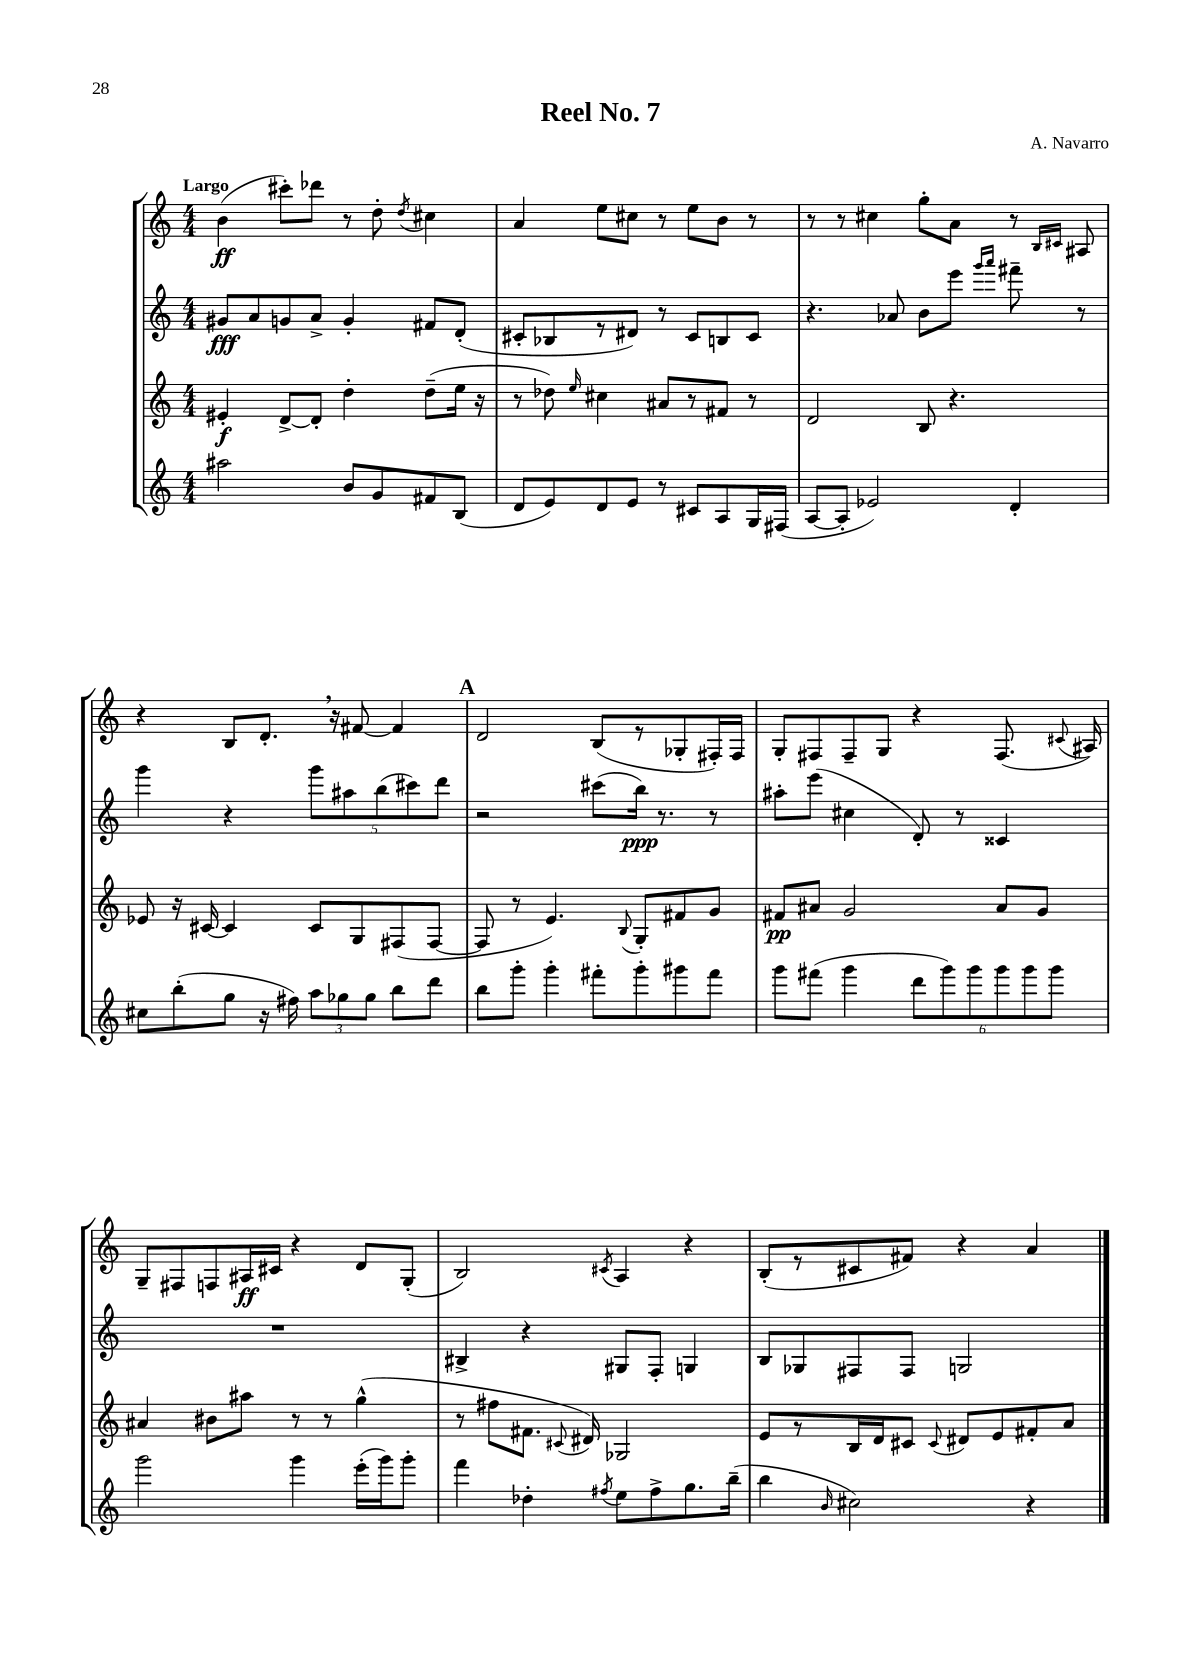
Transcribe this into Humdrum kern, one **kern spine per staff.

**kern	**kern	**kern	**kern
*staff4	*staff3	*staff2	*staff1
*clefG2	*clefG2	*clefG2	*clefG2
*k[]	*k[]	*k[]	*k[]
*M4/4	*M4/4	*M4/4	*M4/4
2aa#\	4e#'/	8g#/L	(4b\
.	.	8a/	.
.	[8d^/L	8g/	8ccc#'\L)
.	8d'/]J	8a^/J	8ddd-\J
8b/L	4dd'\	4g'/	8r
8g/	.	.	8dd'\
.	.	.	8qdd/
8f#/	(8dd~\L	8f#/L	4cc#\
(8B/J	16ee\Jk	(8d'/J	.
.	16r	.	.
=	=	=	=
8d/L	8r	8c#'/L	4a/
8e/)	8dd-\)	8B-/	.
.	16qqee/	.	.
8d/	4cc#\	8r	8ee\L
8e/J	.	8d#/J)	8cc#\J
8r	8a#/L	8r	8r
8c#/L	8r	8c#/L	8ee\L
8A/	8f#/J	8B/	8b\J
16G/L	8r	8c#/J	8r
(16F#/JJ	.	.	.
=	=	=	=
[8A/L	2d/	4.r	8r
8A'/]J	.	.	8r
2e-/)	.	.	4cc#\
.	.	8a-/	.
.	8B/	8b\L	8gg'\L
.	4.r	8eee\J	8a\J
.	.	16qqggg/LL	.
.	.	16qqaaa/JJ	.
4d'/	.	8fff#~\	8r
.	.	.	16qqB/LL
.	.	.	16qqc#/JJ
.	.	8r	8A#/
=	=	=	=
8cc#\L	8e-/	4ggg\	4r
(8bb'\	16r	.	.
.	[16c#/	.	.
8gg\J	4c#/]	4r	8B/L
16r	.	.	8.d'/J
16ff#\)	.	.	.
12aa\L	8c#/L	10ggg\L	.
.	.	.	16r
12gg-\	.	.	.
.	.	10aa#\	.
.	8G/	.	[8f#/
12gg-\J	.	.	.
.	.	(10bb\	.
8bb\L	(8F#/	.	4f#/]
.	.	10ccc#\)	.
8ddd\J	[8F#/J	.	.
.	.	10ddd\J	.
=	=	=	=
8bb\L	8F#/]	2r	2d/
8ggg'\J	8r	.	.
4ggg'\	4.e/)	.	.
8fff#'\L	.	(8ccc#\L	(8B/L
.	8qqB/	.	.
8ggg'\	8G'/L	16bb\Jk)	8r
.	.	8.r	.
8ggg#\	8f#/	.	8G-'/
8fff#\J	8g/J	8r	16F#'/L)
.	.	.	16F#/JJ
=	=	=	=
8ggg\L	8f#/L	8aa#'\L	8G'/L
(8fff#\J	8a#/J	(8eee\J	8F#/
4ggg\	2g/	4cc#\	8F#~/
.	.	.	8G/J
12ddd\L	.	8d'/)	4r
12ggg\)	.	.	.
.	.	8r	.
12ggg\	.	.	.
12ggg\	8a#/L	4c##/	(8.F#/
12ggg\	.	.	.
.	8g/J	.	.
12ggg\J	.	.	.
.	.	.	8qqc#/
.	.	.	16A#/)
=	=	=	=
2ggg\	4a#/	1r	8G~/L
.	.	.	8F#/
.	8b#\L	.	8F/
.	8aa#\J	.	16A#/L
.	.	.	16c#/JJ
4ggg\	8r	.	4r
.	8r	.	.
(16eee'\LL	(4gg^^\	.	8d/L
16ggg\J)	.	.	.
8ggg'\J	.	.	(8G'/J
=	=	=	=
4fff\	8r	4B#^/	2B/)
.	8ff#\L	.	.
4dd-'\	8.f#\J	4r	.
.	8qqc#/	.	.
.	16d#/)	.	.
8qff#/	.	.	8qc#/
8ee\L	2G-/	8G#/L	4A/
8ff#^\	.	8F'/J	.
8.gg\	.	4G/	4r
(16bb~\Jk	.	.	.
=	=	=	=
4bb\	8e/L	8B/L	(8B'/L
.	8r	8G-/	8r
16qqb/	.	.	.
2cc#\)	16B/L	8F#/	8c#/
.	16d/J	.	.
.	8c#/J	8F#/J	8f#/J)
.	8qqc#/	.	.
.	8d#/L	2G/	4r
.	8e/	.	.
4r	8f#'/	.	4a/
.	8a/J	.	.
==	==	==	==
*-	*-	*-	*-
